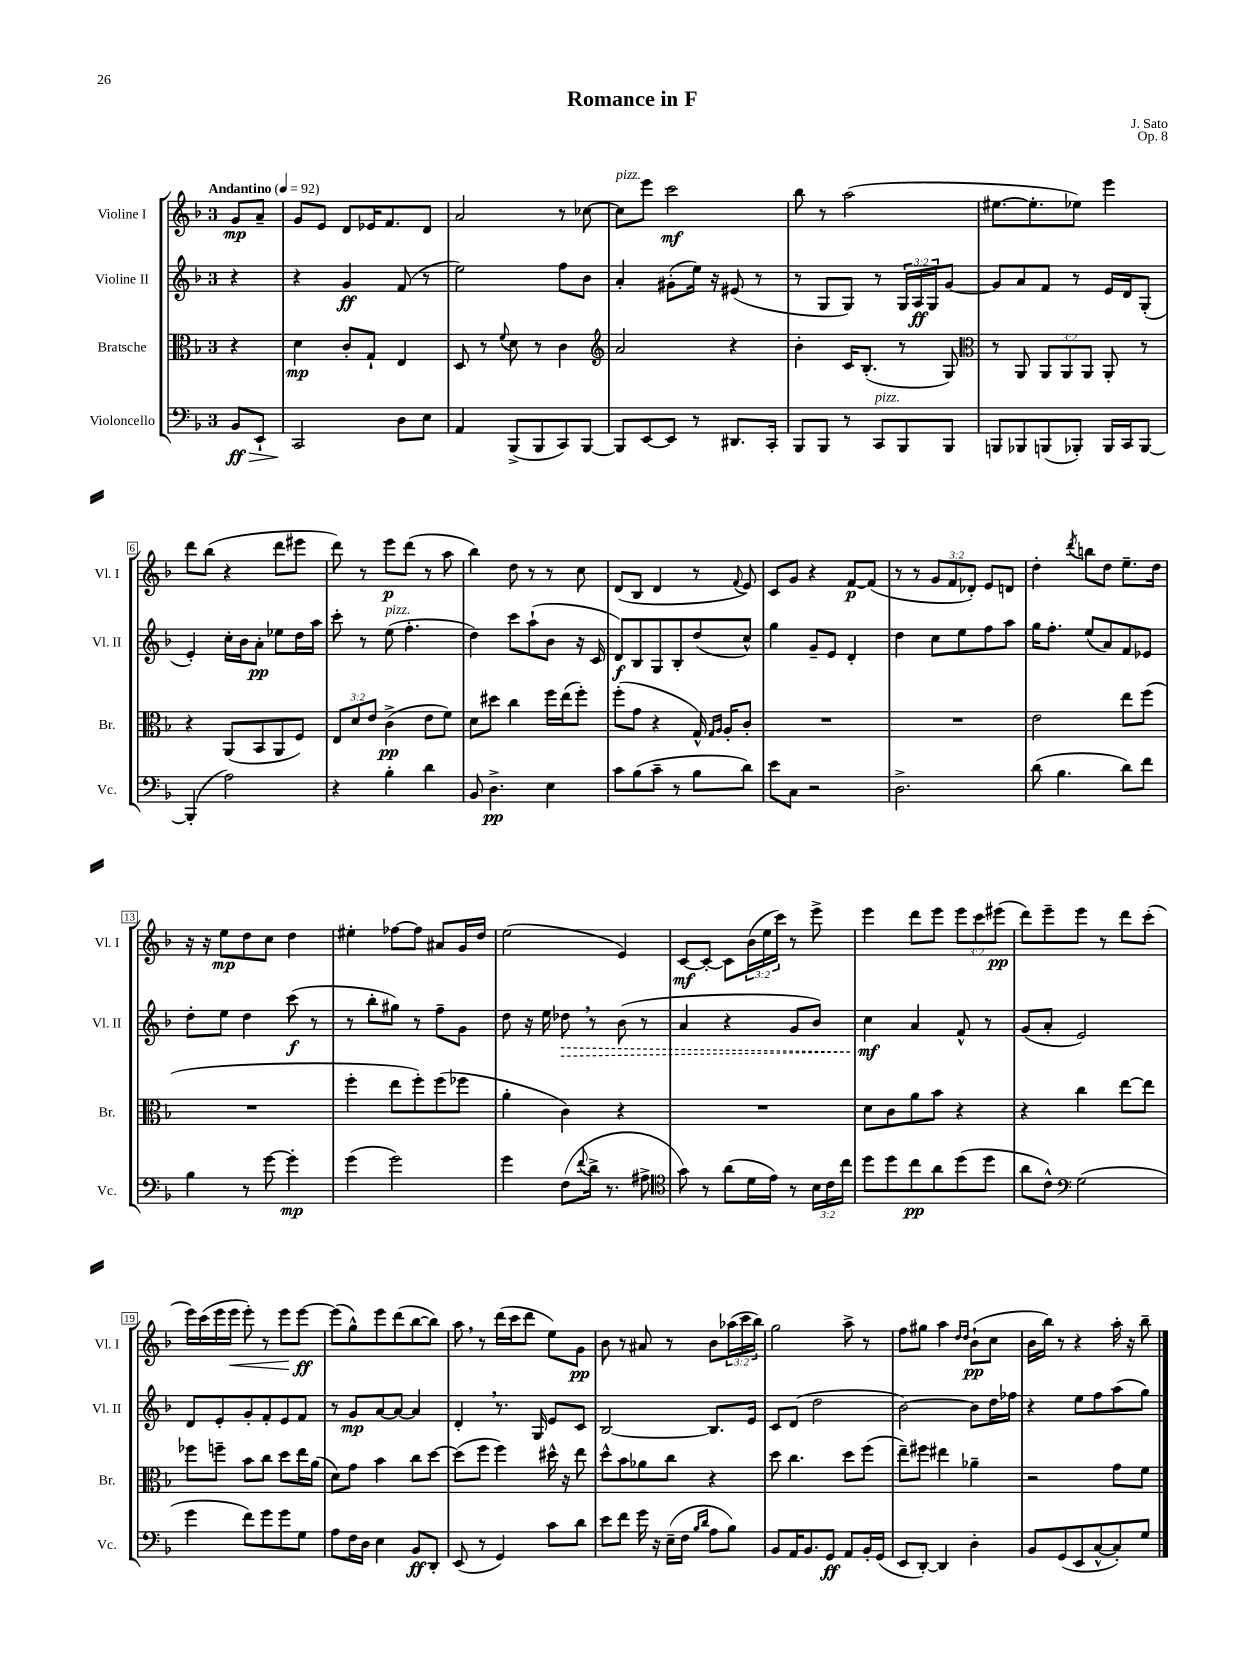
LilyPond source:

\header { title = "Romance in F" composer = "J. Sato" opus = "Op. 8" }
<<
\new StaffGroup <<
\new Staff = "s0" \with { instrumentName = "Violine I" shortInstrumentName = "Vl. I" } {
    \clef treble \key f \major \once \override Staff.TimeSignature.style = #'single-digit \time 3/4 \override Staff.TupletNumber.text = #tuplet-number::calc-fraction-text \partial 4 \tempo "Andantino" 4 = 92
    g'8\mp a'8-- |
    g'8 e'8 d'8 ees'16 f'8. d'8 |
    a'2 r8 ces''8~ |
    ces''8^\markup { \italic "pizz." } e'''8 c'''2\mf |
    bes''8 r8 a''2( |
    eis''8.~ eis''8.-. ees''8) e'''4 |
    d'''8 bes''8( r4 d'''8 eis'''8 |
    d'''8) r8 e'''8\p d'''8( r8 a''8 |
    bes''4) d''8 r8 r8 c''8 |
    d'8( bes8 d'4 r8 \appoggiatura { f'8 } e'8) |
    c'8 g'8 r4 f'8~\p f'8( |
    r8 r8 \tuplet 3/2 { g'8 f'8 des'8-.) } e'8 d'8 |
    d''4-. \acciaccatura { d'''8 } b''8 d''8 e''8.-- d''16 |
    r16 r16 e''8\mp d''8 c''8 d''4 |
    eis''4-. fes''8~ fes''8 ais'8 g'16 d''16 |
    e''2( e'4) |
    c'8~\mf c'8~-. c'8 \tuplet 3/2 { bes'16( e''16 c'''16) } r8 e'''8-> |
    e'''4 d'''8 e'''8 \tuplet 3/2 { e'''8 c'''8 eis'''8\pp( } |
    d'''8) e'''8-- e'''8 r8 d'''8 c'''8-.( |
    e'''16) c'''16( e'''16 e'''16\< e'''8-.) r8 e'''8\! e'''8~\ff |
    e'''8( g''8-^) e'''8 d'''8( bes''8~ bes''8) |
    a''8 \breathe r8 d'''16( c'''16 d'''8 e''8) g'8\pp |
    bes'8 r8 ais'8 r8 bes'8 \tuplet 3/2 { aes''16( c'''16 bes''16) } |
    g''2 a''8-> r8 |
    f''8 gis''8 a''4 \grace { d''16 d''16 } bes'8-!\pp( c''8 |
    bes'16 bes''16) r8 r4 a''16-. r16 bes''8-- \bar "|." |
}
\new Staff = "s1" \with { instrumentName = "Violine II" shortInstrumentName = "Vl. II" } {
    \clef treble \key f \major \once \override Staff.TimeSignature.style = #'single-digit \time 3/4 \override Staff.TupletNumber.text = #tuplet-number::calc-fraction-text \partial 4
    r4 |
    r4 g'4\ff f'8( r8 |
    e''2) f''8 bes'8 |
    a'4-. gis'8-.( e''16) r16 eis'8( r8 |
    r8 g8 g8) r8 \tuplet 3/2 { g16 a16\ff g16 } g'8~ |
    g'8 a'8 f'8 r8 e'16 d'16 g8-.( |
    e'4-.) c''16-. bes'16 a'8-.\pp ees''8 d''16 a''16 |
    c'''8-. r8 e''8^\markup { \italic "pizz." }( f''4.-. |
    d''4) c'''8 a''8-!( bes'8 r16 c'16 |
    d'8\f) bes8 g8 bes8-. d''8( c''8-^) |
    g''4 g'8-- e'8 d'4-. |
    d''4 c''8 e''8 f''8 a''8 |
    g''16 f''8.-. e''8( a'8) f'8 ees'8 |
    d''8-. e''8 d''4 c'''8\f( r8 |
    r8 bes''8-. gis''8) r8 f''8-- g'8 |
    d''8 r16 e''16 \once \override Hairpin.style = #'dashed-line des''8\> \breathe r8 bes'8( r8 |
    a'4 r4 g'8 bes'8) |
    c''4\mf\! a'4 f'8-^ r8 |
    g'8( a'8-. e'2) |
    d'8 e'8-. g'8-. f'8-. e'8 f'8 |
    r8 g'8\mp a'8~ a'8~ a'4 |
    d'4-. \breathe r8. g16 e'8 c'8 |
    bes2~ bes8. e'16 |
    c'8 d'8( d''2 |
    bes'2~) bes'8 d''16 fes''16 |
    r4 e''8 f''8 a''8( g''8) \bar "|." |
}
\new Staff = "s2" \with { instrumentName = "Bratsche" shortInstrumentName = "Br." } {
    \clef alto \key f \major \once \override Staff.TimeSignature.style = #'single-digit \time 3/4 \override Staff.TupletNumber.text = #tuplet-number::calc-fraction-text \partial 4
    r4 |
    d'4\mp c'8-. g8-! e4 |
    d8 r8 \appoggiatura { f'8 } d'8 r8 c'4 |
    \clef treble a'2 r4 |
    bes'4-. c'16 bes8.-.( r8 g8) |
    \clef alto r8 a,8 \tuplet 3/2 { a,8 a,8 a,8 } a,8-. r8 |
    r4 a,8( bes,8 a,8 f8) |
    \tuplet 3/2 { e8 d'8 e'8 } c'4->\pp( e'8 f'8) |
    d'8 dis''8 c''4 f''16 e''16( f''8-.) |
    f''8-.( g'8 r4 g16-^) \grace { g16 a16 } a16-. c'8-. |
    R2. |
    R2. |
    e'2 e''8 f''8( |
    R2. |
    f''4-. e''8 f''8-.) f''8( fes''8 |
    a'4-. c'4) r4 |
    R2. |
    d'8 c'8 a'8 bes'8 r4 |
    r4 c''4 e''8~ e''8 |
    fes''8 f''8-- bes'8 c''8 d''8 e''16 a'16( |
    d'8) g'8 bes'4 c''8 d''8~ |
    d''8( f''8 f''4) dis''16-^ r16 e''8 |
    d''8-^ bes'8 aes'8 c''8 r4 |
    d''8 c''4. d''8 f''8( |
    e''8--) fis''8 eis''4 aes'4-- |
    r2 g'8 f'8 \bar "|." |
}
\new Staff = "s3" \with { instrumentName = "Violoncello" shortInstrumentName = "Vc." } {
    \clef bass \key f \major \once \override Staff.TimeSignature.style = #'single-digit \time 3/4 \override Staff.TupletNumber.text = #tuplet-number::calc-fraction-text \partial 4
    bes,8\ff\> e,8-! |
    c,2\! d8 e8 |
    a,4 bes,,8->( bes,,8 c,8) bes,,8~ |
    bes,,8 e,8~ e,8 r8 dis,8. c,16-. |
    bes,,8 bes,,8 r8 c,8^\markup { \italic "pizz." } bes,,8 bes,,8 |
    b,,8 bes,,8 b,,8( bes,,8-.) bes,,16 c,16 bes,,8~ |
    bes,,4-.( a2) |
    r4 bes4-. d'4 |
    bes,8 d4.->\pp e4 |
    c'8 bes8( c'8-- r8 bes8 d'8) |
    e'8 c8 r2 |
    d2.-> |
    d'8( bes4. d'8) f'8 |
    bes4 r8 g'8~ g'4-.\mp |
    g'4( g'2) |
    g'4 f8( \appoggiatura { f'8 } d'16-> r8. ais8-> |
    \clef tenor g'8) r8 a'8( d'16 e'16) r8 \tuplet 3/2 { bes16 c'16 c''16 } |
    d''8 d''8 c''8\pp a'8 d''8( d''8 |
    a'8 c'8-^) \clef bass g2( |
    g'4 f'8) g'8 g'8 g8 |
    a8 f16 d16 e4 bes,8\ff d,8-. |
    e,8( r8 g,4) c'8 d'8 |
    e'8 f'8 g'16 r16 e16--( f16 \grace { bes16 d'16 } a8 bes8) |
    bes,8 a,16 bes,8. g,8\ff a,8 bes,16-. g,16( |
    e,8 d,8~-.) d,4 d4-. |
    bes,8 g,8( e,8 c8~-^ c8-.) g8 \bar "|." |
}
>>
>>
\layout { \context { \Score \override BarNumber.stencil = #(make-stencil-boxer 0.1 0.3 ly:text-interface::print) } }
